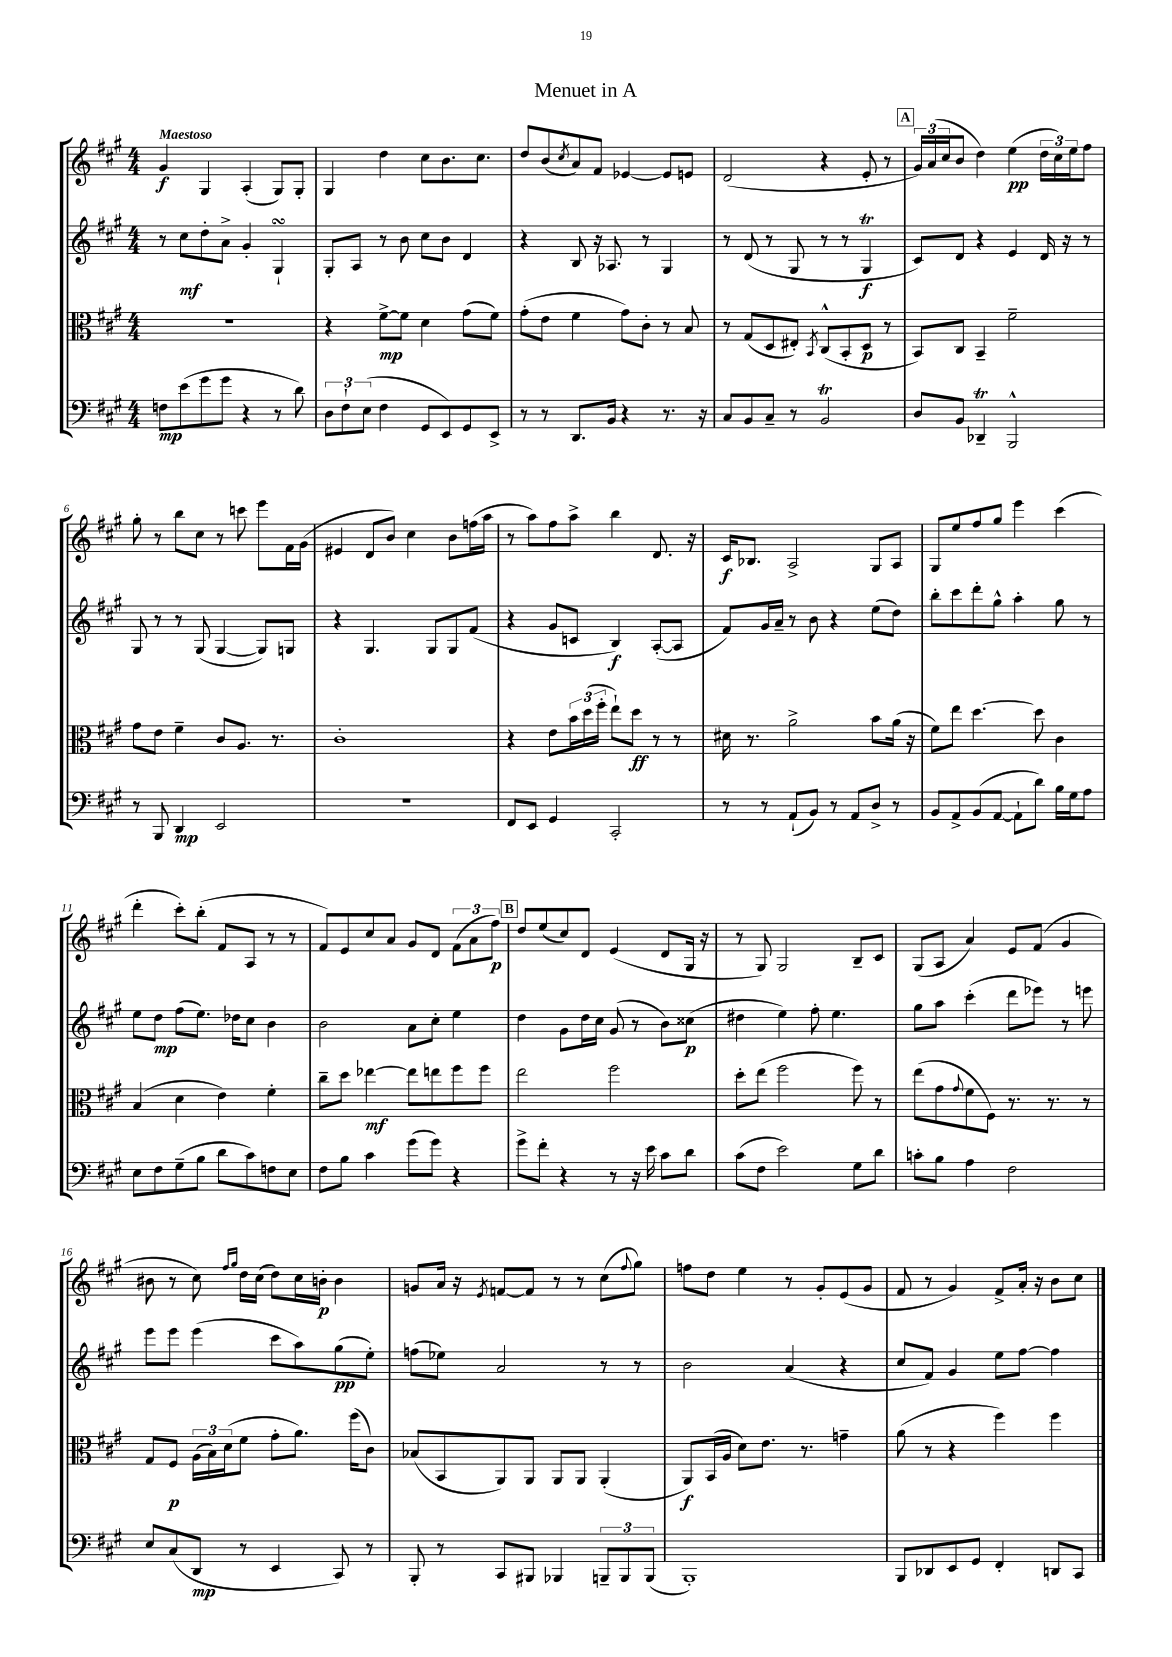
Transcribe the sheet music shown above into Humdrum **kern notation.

**kern	**kern	**kern	**kern
*staff4	*staff3	*staff2	*staff1
*clefF4	*clefC3	*clefG2	*clefG2
*k[f#c#g#]	*k[f#c#g#]	*k[f#c#g#]	*k[f#c#g#]
*M4/4	*M4/4	*M4/4	*M4/4
8F\L	1r	8r	4g#/
(8e\	.	8cc#\L	.
8g#\	.	8dd'\	4G#/
8g#\J	.	8a^\J	.
4r	.	4g#'/	(4A'/
8r	.	4G#`/	8G#/L)
8d\)	.	.	8G#'/J
=	=	=	=
12D\L	4r	8G#'/L	4G#/
12F#`\	.	.	.
.	.	8A/J	.
(12E\J	.	.	.
4F#\	[8f#^\L	8r	4dd\
.	8f#\]J	8b\	.
8GG#/L	4d\	8cc#\L	8cc#\L
8EE/)	.	8b\J	8.b\
8GG#/	(8g#\L	4d/	.
.	.	.	8.cc#\J
8EE^/J	8f#\J)	.	.
=	=	=	=
8r	(8g#'\L	4r	8dd/L
8r	8e\J	.	(8b/
.	.	.	8qcc#/
8.DD/L	4f#\	8B/	8a/)
.	.	16r	8f#/J
16BB/Jk	.	8.A-/	.
4r	8g#\L)	.	[4e-/
.	8c#'\J	8r	.
8.r	8r	4G#/	8e-/]L
.	8B/	.	8e/J
16r	.	.	.
=	=	=	=
8C#/L	8r	8r	(2d/
8BB/	(8G#/L	(8d/	.
8C#~/J	8D/	8r	.
8r	8E#'/J)	8G#/	.
.	8qBB/	.	.
2BB/	(8C#^^/L	8r	4r
.	8BB'/	8r	.
.	8D/J	4G#/	8e'/
.	8r	.	8r
=	=	=	=
8D/L	8BB/L)	8c#/L)	24g#/LL)
.	.	.	(24a/
.	.	.	24cc#/J
8BB/J	8C#/J	8d/J	8b/J
4DD-~/	4BB~/	4r	4dd\)
2BBB^^/	2f#~\	4e/	(4ee\
.	.	16d/	24dd\LL
.	.	.	24cc#\)
.	.	16r	.
.	.	.	24ee\J
.	.	8r	8ff#\J
=	=	=	=
8r	8g#\L	8G#/	8gg#'\
8BBB/	8e\J	8r	8r
4DD/	4f#~\	8r	8bb\L
.	.	(8G#/	8cc#\J
2EE/	8c#/L	[4G#/	8r
.	8.A/J	.	8ccc\
.	.	8G#/]L)	8eee\L
.	8.r	.	.
.	.	8G/J	16f#\L
.	.	.	(16g#\JJ
=	=	=	=
1r	1c#'	4r	4e#/
.	.	4.G#/	8d/L
.	.	.	8b/J)
.	.	.	4cc#\
.	.	8G#/L	.
.	.	8G#/	8b\L
.	.	(8f#/J	(16ff\L
.	.	.	16aa\JJ
=	=	=	=
8FF#/L	4r	4r	8r
8EE/J	.	.	8aa\L)
4GG#/	8e\L	8g#/L	8ff#\
.	24b\L	8c/J	8aa^\J
.	(24dd\	.	.
.	24ff#'\JJ	.	.
2CC#'/	8ee`\L)	4B/)	4bb\
.	8dd\J	.	.
.	8r	([8A'/L	8.d/
.	8r	8A/]J	.
.	.	.	16r
=	=	=	=
8r	16d#\	8f#/L)	16c#/LK
.	8.r	.	8.B-/J
8r	.	16g#/L	.
.	.	16a~/JJ	.
(8AA`/L	2a^\	8r	2A^/
8BB/J)	.	8b\	.
8r	.	4r	.
8AA/L	.	.	.
8D^/J	8b\L	(8ee\L	8G#/L
8r	(16a\Jk	8dd\J)	8A/J
.	16r	.	.
=	=	=	=
8BB/L	8f#\L)	8bb'\L	8G#/L
8AA^/	8ee\J	8ccc#\	8ee/
(8BB/	[4.dd\	8ddd'\	8ff#/
[8AA/J	.	8gg#^^\J	8gg#/J
8AA`\]L	.	4aa'\	4eee\
8d\J)	8dd\]	.	.
16B\LL	4c#\	8gg#\	(4ccc#\
16G#\J	.	.	.
8A\J	.	8r	.
=	=	=	=
8E\L	(4B/	8ee\L	4ddd'\
8F#\	.	8dd\J	.
(8G#~\	4d\	(8ff#\L	8ccc#'\L)
8B\J	.	8.ee\J)	(8bb'\J
8d\L	4e\)	.	8f#/L
.	.	16dd-\LK	.
8c#\)	.	8cc#\J	8A/J
8F\	4f#'\	4b\	8r
8E\J	.	.	8r
=	=	=	=
8F#\L	8cc#~\L	2b\	8f#/L)
8B\J	8dd\J	.	8e/
4c#\	[4ee-\	.	8cc#/
.	.	.	8a/J
(8g#\L	8ee-\]L	8a\L	8g#/L
8g#\J)	8ee\	8cc#'\J	8d/J
4r	8ff#\	4ee\	(12f#\L
.	.	.	12a\
.	8ff#\J	.	.
.	.	.	12ff#\J)
=	=	=	=
8g#^\L	2ee\	4dd\	8dd/L
8f#'\J	.	.	(8ee/
4r	.	8g#\L	8cc#/)
.	.	16dd\L	8d/J
.	.	16cc#\JJ	.
8r	2ff#\	(8g#/	(4e/
16r	.	8r	.
16e\	.	.	.
8c#\L	.	8b\L)	8d/L
8d\J	.	(8cc##\J	16G#/Jk
.	.	.	16r
=	=	=	=
(8c#\L	8dd'\L	4dd#\	8r
8F#\J	(8ee\J	.	8G#/)
2e\)	2ff#\	4ee\)	2G#/
.	.	8ff#'\	.
.	.	4.ee\	.
8G#\L	8ff#\)	.	8B~/L
8d\J	8r	.	8c#/J
=	=	=	=
8c'\L	(8ee\L	8gg#\L	(8G#/L
8B\J	8g#\	8aa\J	8A/J
.	8qqg#/	.	.
4A\	8f#\	(4ccc#'\	4a/)
.	8F#\J)	.	.
2F#\	8.r	8ddd\L	8e/L
.	.	8eee-\J)	(8f#/J
.	8.r	.	.
.	.	8r	4g#/
.	8r	8eee\	.
=	=	=	=
8E/L	8G#/L	8eee\L	8b#\
(8C#/	8F#/J	8eee\J	8r
8DD/J	(24A\LL	(4eee\	8cc#\)
.	24B\)	.	.
.	(24d\J	.	.
.	.	.	16qqff#/LL
.	.	.	16qqgg#/JJ
8r	8f#\J	.	16dd\LL
.	.	.	(16cc#\JJ
4EE/	8g#'\L	8ccc#\L	8dd\L)
.	8.a\J)	8aa\)	16cc#\L
.	.	.	16b'\JJ
8CC#/)	.	(8gg#\	4b\
.	(16ff#\LK	.	.
8r	8c#\J)	8ee'\J)	.
=	=	=	=
8BBB'/	(8B-/L	(8ff\L	8g/L
8r	8BB/	8ee-\J)	16a/Jk
.	.	.	16r
.	.	.	8qe/
8CC#/L	8AA/)	2a/	[8f/L
8BBB#/J	8AA/J	.	8f/]J
4BBB-/	8AA/L	.	8r
.	8AA/J	.	8r
12BBB~/L	(4AA'/	8r	(8cc#\L
12BBB/	.	.	.
.	.	.	8qqff#/
.	.	8r	8gg#\J)
(12BBB/J	.	.	.
=	=	=	=
1BBB')	8AA/L)	2b\	8ff\L
.	(16BB/L	.	8dd\J
.	16A/JJ	.	.
.	8d\L)	.	4ee\
.	8.e\J	.	.
.	.	(4a/	8r
.	8.r	.	.
.	.	.	8g#'/L
.	4g~\	4r	(8e/
.	.	.	8g#/J
=	=	=	=
8BBB/L	(8a\	8cc#/L	8f#/
8DD-/	8r	8f#/J)	8r
8EE/	4r	4g#/	4g#/)
8GG#/J	.	.	.
4FF#'/	4ff#\)	8ee\L	8f#^/L
.	.	[8ff#\J	16a'/Jk
.	.	.	16r
8DD/L	4ff#\	4ff#\]	8b\L
8CC#/J	.	.	8cc#\J
==	==	==	==
*-	*-	*-	*-
